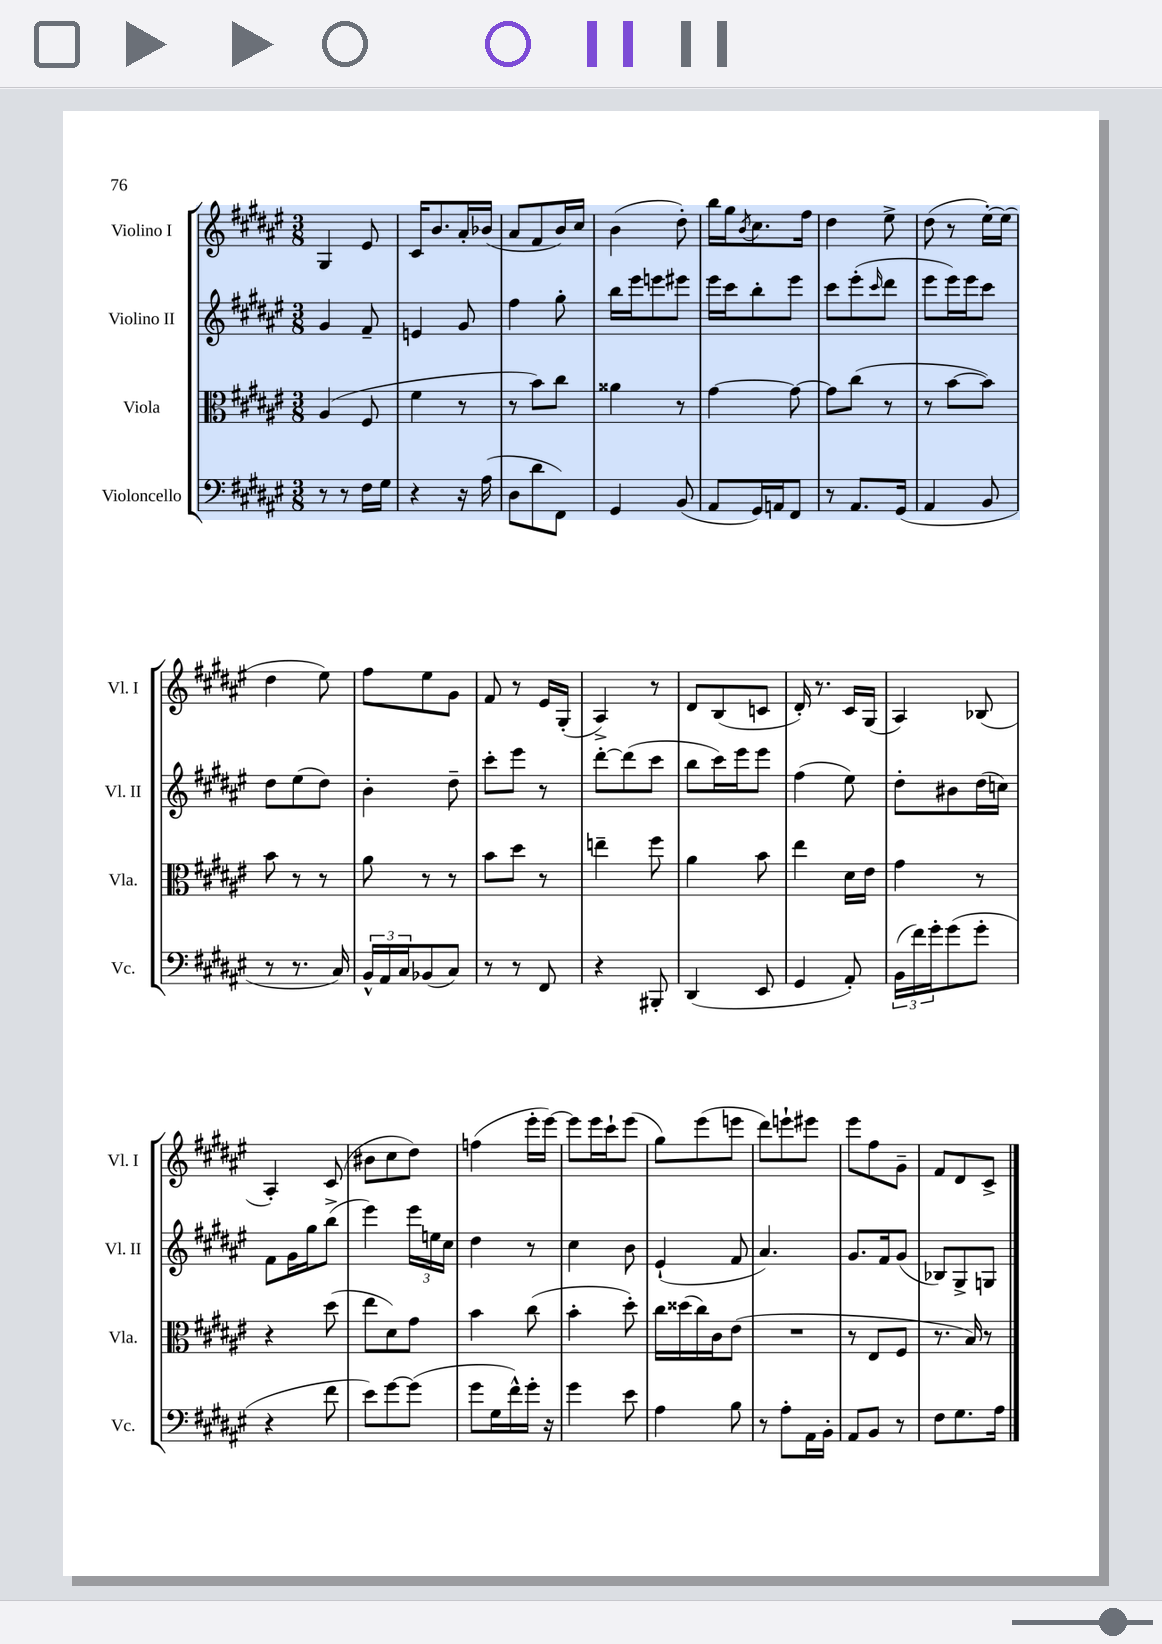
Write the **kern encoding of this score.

**kern	**kern	**kern	**kern
*part4	*part3	*part2	*part1
*staff4	*staff3	*staff2	*staff1
*I"Violoncello	*I"Viola	*I"Violino II	*I"Violino I
*I'Vc.	*I'Vla.	*I'Vl. II	*I'Vl. I
*clefF4	*clefC3	*clefG2	*clefG2
*k[f#c#g#d#a#e#]	*k[f#c#g#d#a#e#]	*k[f#c#g#d#a#e#]	*k[f#c#g#d#a#e#]
*M3/8	*M3/8	*M3/8	*M3/8
=20	=20	=20	=20
8r	(4A#/	4g#/	4G#/
8r	.	.	.
16F#\LL	8F#/	8f#~/	8e#/
16G#\JJ	.	.	.
=21	=21	=21	=21
4r	4f#\	4en/	16c#/KL
.	.	.	8.b/
16r	8r	8g#/	16a#'/L
(16A#\	.	.	(16b-X/JJ
=22	=22	=22	=22
8D#\L	8r	4ff#\	8a#/L
8d#\	8b\L)	.	8f#/
8FF#\J)	8cc#\J	8gg#'\	16b/L)
.	.	.	16cc#/JJ
=23	=23	=23	=23
4GG#/	4a##X\	16bb\LL	(4b\
.	.	16eee#\J	.
.	.	8eeen\	.
(8BB/	8r	8eee#X\J	8dd#'\)
=24	=24	=24	=24
8AA#/L	[4g#\	16eee#\LL	16bb\LL
.	.	16ccc#\J	16gg#\J
.	.	.	8qb/
16GG#/L)	.	8bb'\	8.cc#\
16AAn/J	.	.	.
8FF#/J	8g#\_	8eee#\J	.
.	.	.	16ff#\Jk
=25	=25	=25	=25
8r	8g#\L]	8ccc#\L	4dd#\
8.AA#/L	(8cc#\J	(8eee#'\	.
.	.	16qqccc#/	.
.	8r	8ddd#\J	8ee#^\
(16GG#/Jk	.	.	.
=26	=26	=26	=26
4AA#/	8r	8eee#\L	(8dd#\
.	[8b\L	16eee#\L)	8r
.	.	16eee#\J	.
8BB/	8b\J])	8ccc#\J	[16ee#'\LL)
.	.	.	(16ee#\JJ]
!!LO:LB:g=z
=27	=27	=27	=27
8r	8b\	8dd#\L	4dd#\
8.r	8r	(8ee#\	.
.	8r	8dd#\J)	8ee#\)
16C#/)	.	.	.
=28	=28	=28	=28
24BB^^/LL	8a#\	4b'\	8ff#\L
24AA#/	.	.	.
24C#/J	.	.	.
(8BB-X/	8r	.	8ee#\
8C#/J)	8r	8dd#~\	8g#\J
=29	=29	=29	=29
8r	8b\L	8ccc#'\L	8f#/
8r	8dd#\J	8eee#\J	8r
8FF#/	8r	8r	16e#/LL
.	.	.	(16G#'/JJ
=30	=30	=30	=30
4r	4een~\	[8ddd#'\L	4A#^/)
.	.	(8ddd#\]	.
8BBB#X'/	8ff#\	8ccc#\J	8r
=31	=31	=31	=31
(4DD#/	4a#\	8bb\L	8d#/L
.	.	16ccc#\L)	(8B/
.	.	16eee#\J	.
8EE#/	8b\	8eee#\J	8cn/J
=32	=32	=32	=32
4GG#/	4ee#\	(4ff#\	16d#'/)
.	.	.	8.r
8AA#'/)	16d#\LL	8ee#\)	16c#/LL
.	16e#\JJ	.	(16G#/JJ
=33	=33	=33	=33
(24BB\LL	4g#\	8dd#'\L	4A#/)
24f#\)	.	.	.
24g#'\J	.	.	.
(8g#\	.	8b#X\	.
8g#'\J	8r	(16dd#\L	(8B-X/
.	.	16ccn\JJ)	.
!!LO:LB:g=z
=34	=34	=34	=34
4r	4r	8f#\L	4A#'/)
.	.	16g#\L	.
.	.	16gg#\J	.
8f#\	(8dd#\	(8bb^\J	(8c#/
=35	=35	=35	=35
8e#\L)	8ee#\L	4eee#\)	8b#X\L
[8g#\	8d#\)	.	8cc#\
(8g#\J]	8g#\J	24eee#\LL	8dd#\J)
.	.	24een\	.
.	.	24cc#\JJ	.
=36	=36	=36	=36
8g#\L	4b\	4dd#\	(4ffn\
16G#\L	.	.	.
16f#^^\)	.	.	.
16g#'\JJ	(8cc#\	8r	16eee#'\LL
16r	.	.	[16eee#\JJ)
=37	=37	=37	=37
4g#\	4b'\	4cc#\	8eee#\L]
.	.	.	16eee#\L
.	.	.	16ccc#`\J
8e#\	8dd#'\)	8b\	(8eee#\J
=38	=38	=38	=38
4A#\	16cc#\LL	(4e#`/	8gg#\L)
.	(16dd##X\	.	.
.	16cc#\)	.	(8eee#\
.	16c#\J	.	.
8B\	(8e#\J	8f#/	8eeen\J
=39	=39	=39	=39
8r	4.r	4.a#/)	8ddd#\L)
8A#'\L	.	.	8eeen`\
16AA#\L	.	.	8eee#X\J
16BB'\JJ	.	.	.
=40	=40	=40	=40
8AA#/L	8r	8.g#/L	8eee#\L
8BB/J	8E#/L	.	8ff#\
.	.	16f#/k	.
8r	8F#/J	(8g#/J	8g#~\J
=41	=41	=41	=41
8F#\L	8.r	8B-X/L)	8f#/L
8.G#\	.	8G#^/	8d#/
.	16B/)	.	.
.	8r	8Gn/J	8c#^/J
16A#\Jk	.	.	.
==	==	==	==
*-	*-	*-	*-
